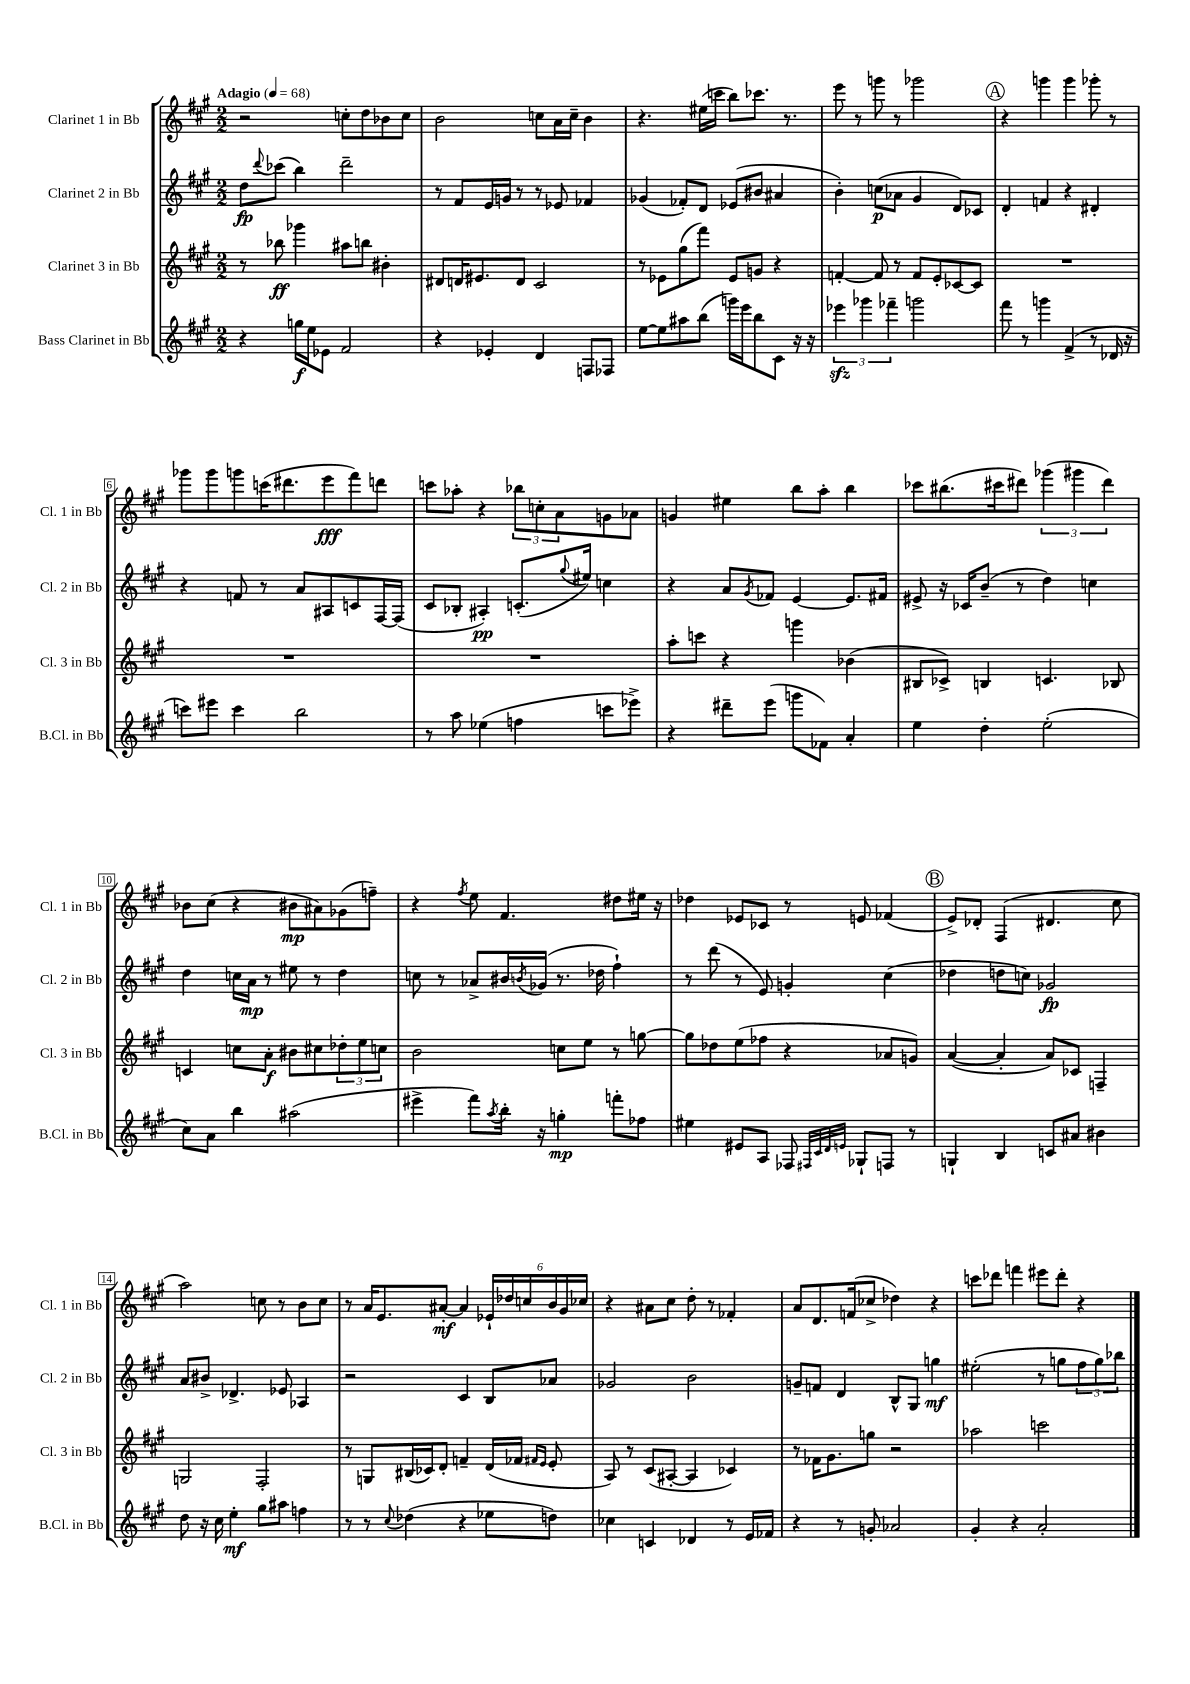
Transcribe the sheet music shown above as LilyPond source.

<<
\new StaffGroup <<
\new Staff = "s0" \with { instrumentName = "Clarinet 1 in Bb" shortInstrumentName = "Cl. 1 in Bb" } {
    \clef treble \key a \major \numericTimeSignature \time 2/2 \tempo "Adagio" 4 = 68
    r2 c''8-. d''8 bes'8 c''8 |
    b'2 c''8 a'16 c''16-- b'4 |
    r4. eis''16( c'''16 b''8) ces'''8. r8. |
    e'''8 r8 g'''8 r8 ges'''2 |
    \mark \markup { \circle "A" } r4 g'''4 g'''4 ges'''8-. r8 |
    ges'''8 ges'''8 g'''8 c'''16( dis'''8. e'''8\fff fis'''8) d'''8 |
    c'''8 aes''8-. r4 \tuplet 3/2 { bes''8 c''8-. a'8 } g'8 aes'8 |
    g'4 eis''4 b''8 a''8-. b''4 |
    ces'''8 bis''8.( cis'''16 dis'''8) \tuplet 3/2 { ges'''4( gis'''4 dis'''4) } |
    bes'8 cis''8( r4 bis'8\mp ais'8) ges'8( f''8--) |
    r4 \acciaccatura { fis''8 } e''8 fis'4. dis''8 eis''16 r16 |
    des''4 ees'8 ces'8 r8 e'8 fes'4( |
    \mark \markup { \circle "B" } e'8->) des'8-. fis4( dis'4. cis''8 |
    a''2) c''8 r8 b'8 c''8 |
    r8 a'16 e'8. ais'8~-.\mf ais'4 \tuplet 6/4 { ees'16-! des''16 c''16 b'16 gis'16 ces''16 } |
    r4 ais'8 cis''8 d''8-. r8 fes'4-. |
    a'8 d'8. f'16( ces''8-> des''4) r4 |
    c'''8 des'''8 f'''4 eis'''8 des'''8-. r4 \bar "|." |
}
\new Staff = "s1" \with { instrumentName = "Clarinet 2 in Bb" shortInstrumentName = "Cl. 2 in Bb" } {
    \clef treble \key a \major \numericTimeSignature \time 2/2
    d''8\fp \appoggiatura { d'''8 } ces'''8( b''4) d'''2-- |
    r8 fis'8 e'16 g'16 r8 r8 ees'8 fes'4 |
    ges'4( fes'8-.) d'8 ees'8( bis'8 ais'4 |
    b'4-.) c''8\p( aes'8 gis'4 d'8) ces'8 |
    \mark \markup { \circle "A" } d'4-. f'4 r4 dis'4-. |
    r4 f'8 r8 a'8 ais8 c'8 fis16~ fis16( |
    cis'8 bes8-. ais4-.\pp) c'8.-.( \appoggiatura { gis''8 } eis''16) c''4 |
    r4 a'8 \acciaccatura { gis'8 } fes'8 e'4~ e'8. fis'16 |
    eis'8-> r16 ces'16 b'8--( r8 d''4) c''4 |
    d''4 c''16 a'16\mp r8 eis''8 r8 d''4 |
    c''8 r8 aes'8-> bis'16 \acciaccatura { b'8 } ges'16( r8. des''16 fis''4-!) |
    r8 d'''8( r8 e'8) g'4-. cis''4( |
    \mark \markup { \circle "B" } des''4 d''8 c''8) ges'2\fp |
    a'8 bis'8-> des'4.-> ees'8 aes4 |
    r2 cis'4 b8 aes'8 |
    ges'2 b'2 |
    g'8-- f'8 d'4 b8-^ gis8 g''4\mf |
    eis''2-.( r8 g''8 \tuplet 3/2 { fis''8 g''8) bes''8 } \bar "|." |
}
\new Staff = "s2" \with { instrumentName = "Clarinet 3 in Bb" shortInstrumentName = "Cl. 3 in Bb" } {
    \clef treble \key a \major \numericTimeSignature \time 2/2
    r8 bes''8\ff ges'''4 ais''8 b''8 bis'4-. |
    dis'8 d'16 eis'8. d'8 cis'2 |
    r8 ees'8 gis''8( fis'''8) ees'8 g'8 r4 |
    f'4~-. f'8 r8 f'8 e'8-. ces'8~ ces'8 |
    \mark \markup { \circle "A" } R1 |
    R1 |
    R1 |
    a''8-. c'''8 r4 g'''4 bes'4( |
    bis8 ces'8->) b4 c'4. bes8 |
    c'4 c''8 a'8-.\f bis'8 cis''8 \tuplet 3/2 { des''8-. e''8 c''8 } |
    b'2 c''8 e''8 r8 g''8~ |
    g''8 des''8 e''8( fes''8 r4 aes'8 g'8) |
    \mark \markup { \circle "B" } a'4~( a'4-. a'8) ces'8 f4-- |
    g2 fis2-. |
    r8 g8 bis16( ces'16) d'8-. f'4-- d'16( fes'16 \grace { fis'16 e'16 } e'8-. |
    a8) r8 cis'8( ais8~-. ais4 ces'4) |
    r8 fes'16 gis'8. g''8 r2 |
    aes''2 c'''2 \bar "|." |
}
\new Staff = "s3" \with { instrumentName = "Bass Clarinet in Bb" shortInstrumentName = "B.Cl. in Bb" } {
    \clef treble \key a \major \numericTimeSignature \time 2/2
    r4 g''16\f e''16 ees'8 fis'2 |
    r4 ees'4-. d'4 f8 fes8 |
    e''8~ e''8 ais''8 b''8( g'''16) e'''16 b''8 cis'8 r16 r16 |
    \tuplet 3/2 { ees'''4\sfz ges'''4 fes'''4-- } g'''2 |
    \mark \markup { \circle "A" } fis'''8 r8 g'''4 fis'4->( r8 des'16 r16 |
    c'''8) eis'''8 c'''4 b''2 |
    r8 a''8 ees''4( f''4 c'''8 ees'''8->) |
    r4 dis'''8-- e'''8( g'''8 fes'8) a'4-. |
    e''4 d''4-. e''2-.( |
    cis''8) a'8 b''4 ais''2( |
    eis'''4-> fis'''8) \acciaccatura { a''8 } b''16-. r16 g''4-.\mp f'''8-. fes''8 |
    eis''4 eis'8 a8 fes8 \grace { fis32 cis'32 d'32 e'32 } ges8-! f8 r8 |
    \mark \markup { \circle "B" } g4-! b4 c'8 ais'8 bis'4 |
    d''8 r16 cis''16 e''4-.\mf gis''8 ais''8 f''4 |
    r8 r8 \appoggiatura { cis''8 } des''4( r4 ees''8 d''8) |
    ces''4 c'4 des'4 r8 e'16 fes'16 |
    r4 r8 g'8-. aes'2 |
    gis'4-. r4 a'2-. \bar "|." |
}
>>
>>
\layout { \context { \Score \override BarNumber.stencil = #(make-stencil-boxer 0.1 0.3 ly:text-interface::print) } }
